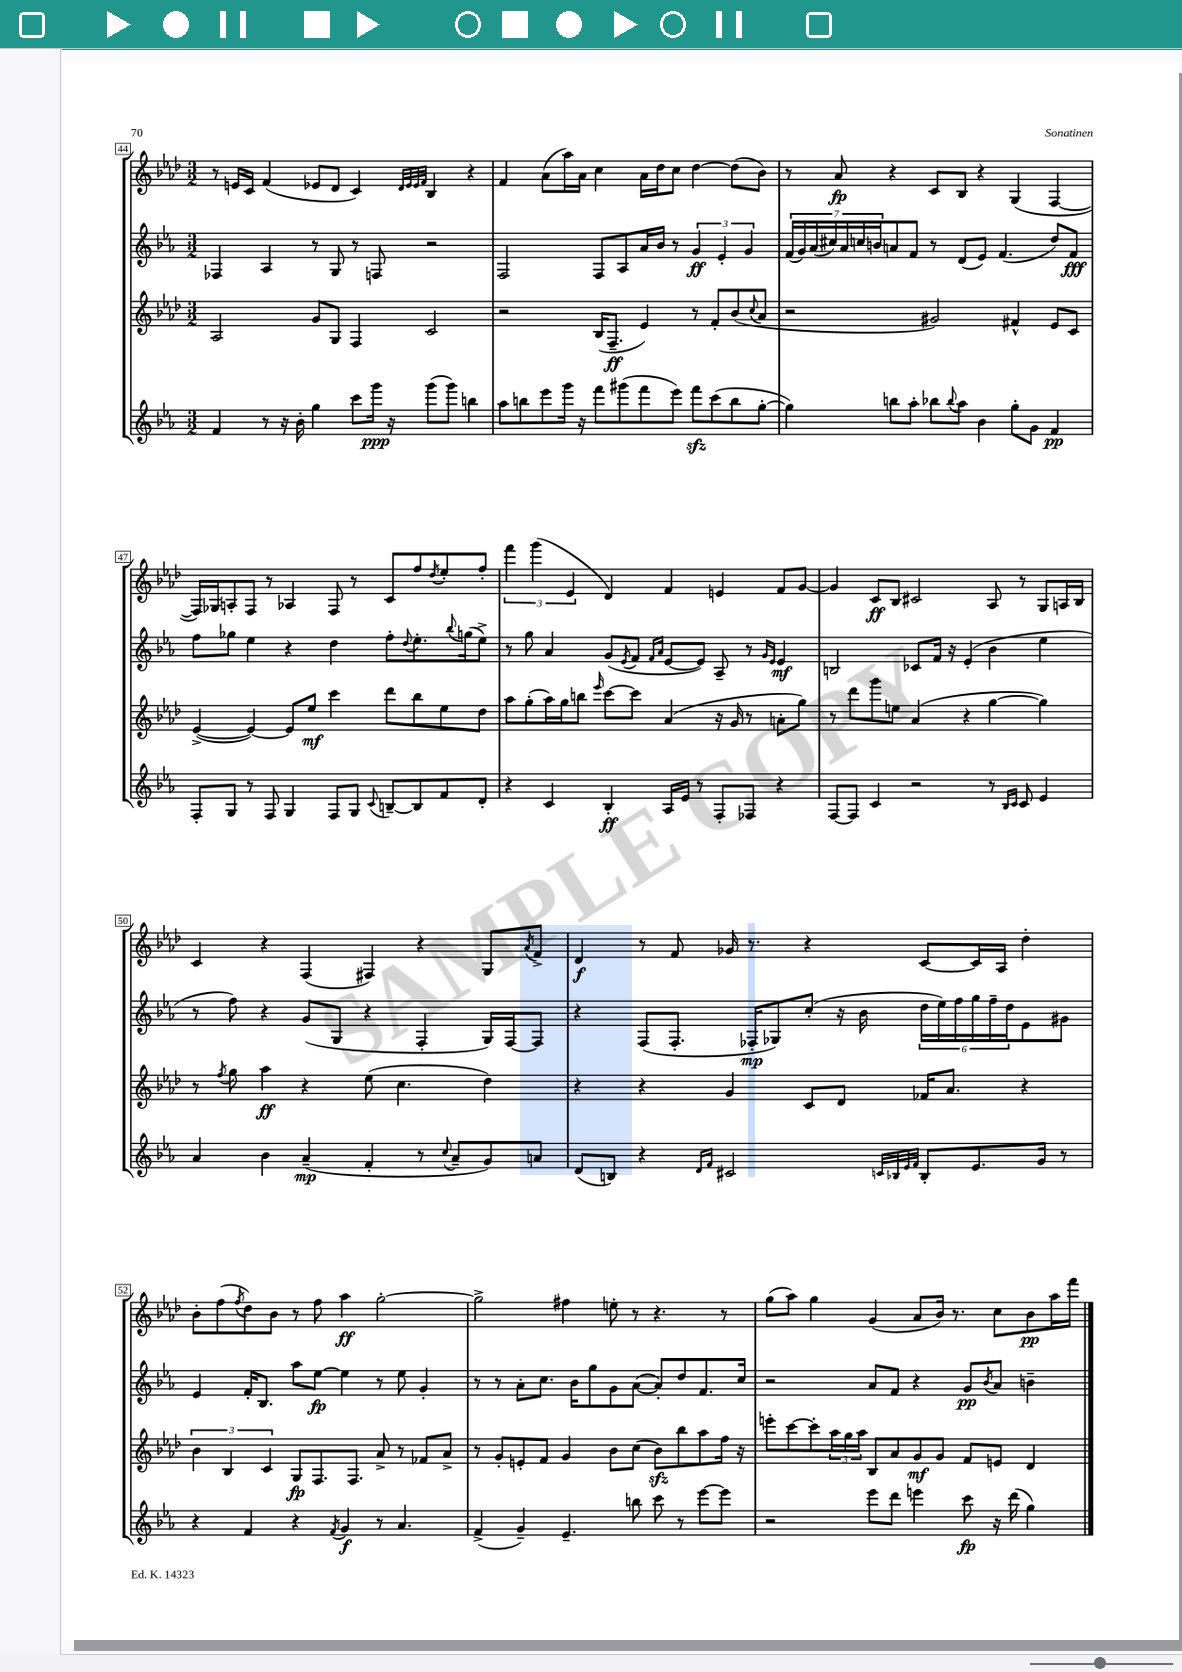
<<
\new StaffGroup <<
\new Staff = "s0" {
    \clef treble \key aes \major \numericTimeSignature \time 3/2
    r8 e'16 c'16 f'4( ees'8 des'8 c'4) \grace { des'32 ees'32 ees'32 f'32 } bes4 r4 |
    f'4 aes'8( aes''16) aes'16 c''4 aes'16 des''16 c''8 des''4~ des''8( bes'8) |
    r8 aes'8\fp r4 c'8 bes8 r4 g4( f4~ |
    f16) ges16 a8-. f8 r8 aes4 f8 r8 c'8 f''8 \acciaccatura { des''8 } ees''8-. f''8-. |
    \tuplet 3/2 { f'''4 g'''4( ees'4 } des'4) f'4 e'4 f'8 g'8~ |
    g'4 c'8\ff bes8 cis'2 aes8 r8 g8 a16 bes16 |
    c'4 r4 f4( fis4) r4 g8 \acciaccatura { aes'8 } f'8-> |
    des'4\f r8 f'8 ges'16 r8. r4 c'8~ c'16 aes16 des''4-. |
    bes'8-. f''8( \acciaccatura { f''8 } des''8) bes'8 r8 f''8 aes''4\ff g''2~-. |
    g''2-> fis''4 e''8-. r8 r4. r8 |
    g''8( aes''8) g''4 g'4( aes'8 bes'16) r8. c''8 bes'8\pp aes''16 f'''16 \bar "|." |
}
\new Staff = "s1" {
    \clef treble \key ees \major \numericTimeSignature \time 3/2
    fes4 aes4 r8 g8 r8 f8 r2 |
    f2 f8 aes8 aes'16 bes'16 r8 \tuplet 3/2 { g'4\ff ees'4-. g'4 } |
    \tuplet 7/4 { f'16( g'16) aes'16( cis''16) aes'16 c''16 b'16 } a'8 f'8 r8 d'8( ees'8) f'4.( d''8) f'8\fff |
    f''8 ges''8 ees''4 r4 d''4 f''8-. \appoggiatura { d''8 } ees''8.-. \appoggiatura { bes''8 } g''16( ees''8->) |
    r8 g''8 aes'4 g'8( \acciaccatura { ees'8 } f'8 \grace { f'16 aes'16 } ees'8~ ees'8) aes8-- r8 \grace { g'16 ees'16 } ees'4\mf |
    b2 ces'8 f'16 r16 ees'4-.( bes'4 ees''4 |
    r8 f''8) r4 g'8( g8 r4 f4-. g16) f16~ f8 |
    r4 f8( f8.-. fes16-.\mp ges8) c''8-.( r16 bes'16 \tuplet 6/4 { d''16 ees''16) f''16 g''16 f''16-- d''16 } ees'8 gis'8 |
    ees'4 f'16-. bes8. aes''8 ees''8~\fp ees''4 r8 ees''8 g'4-. |
    r8 r8 aes'8-. c''8. bes'16 g''8 g'8 aes'8~( aes'8-.) d''8 f'8. c''16 |
    r2 aes'8 f'8 r4 g'8\pp \acciaccatura { bes'8 } aes'8 b'4-- \bar "|." |
}
\new Staff = "s2" {
    \clef treble \key aes \major \numericTimeSignature \time 3/2
    aes2 g'8 g8 f4 c'2 |
    r2 bes16( f8.--\ff ees'4) r8 f'8-. bes'8( \appoggiatura { c''8 } aes'8 |
    r2 gis'2) fis'4-^ ees'8 c'8 |
    ees'4~->( ees'4~) ees'8 ees''8\mf c'''4 des'''8 bes''8 ees''8 des''8 |
    aes''8 g''8-.( aes''16) g''16 b''8 \grace { ees'''16 } c'''8~ c'''8 aes'4( r16 g'16 r8 a'8-. g''8) |
    r8 des'''8 g'''8 e''8 aes'4( r4 g''4~ g''4) |
    r8 \acciaccatura { f''8 } g''8 aes''4\ff r4 ees''8( c''4. des''4) |
    r4 r4 g'4 c'8 des'8 fes'16 aes'8. r4 |
    \tuplet 3/2 { bes'4 bes4 c'4 } g8\fp f8. f8. aes'8-> r8 fes'8 aes'8-> |
    r8 g'8-. e'8-. f'8 g'4 bes'8 c''8( bes'8\sfz) bes''8 aes''8 f''16 r16 |
    e'''8-. c'''8~ c'''8-. \tuplet 3/2 { aes''16 g''16 aes''16 } bes8 aes'8 g'8\mf g'8 f'8 e'8 des'4 \bar "|." |
}
\new Staff = "s3" {
    \clef treble \key ees \major \numericTimeSignature \time 3/2
    f'4 r8 r16 bes'16-. g''4 c'''8 g'''16\ppp r16 g'''8( g'''8) b''4 |
    aes''8 b''8 ees'''8 g'''16 r16 f'''8 gis'''8( f'''8 ees'''8) f'''8\sfz c'''8( b''8 g''8~-. |
    g''4) b''8 aes''8-. bes''8 \appoggiatura { bes''8 } aes''8 bes'4 g''8-. g'8 f'4\pp |
    f8-. g8 r8 f8 g4 f8 g8 \appoggiatura { c'8 } b8~-- b8 f'8 d'8-. |
    r4 c'4 bes4-.\ff aes16 ees'16 r8 f8-. fes8 r4 |
    f8~ f8 c'4 r2 r8 \grace { bes16 c'16 } c'8 ees'4 |
    aes'4 bes'4 aes'4--\mp( f'4-. r8 \appoggiatura { c''8 } aes'8-- g'8) a'8 |
    d'8( b8) r4 \grace { d'16 f'16 } cis'2 \grace { c'32 bes32 ees'32 f'32 } bes8-. ees'8. g'16 r8 |
    r4 f'4 r4 \acciaccatura { f'8 } g'4\f r8 aes'4. |
    f'4->( g'4--) ees'4.-- b''8 c'''8 r8 ees'''8~ ees'''8 |
    r2 ees'''8 d'''8 e'''4 c'''8\fp r16 d'''16( g''4) \bar "|." |
}
>>
>>
\layout { \context { \Score currentBarNumber = #44 \override BarNumber.stencil = #(make-stencil-boxer 0.1 0.3 ly:text-interface::print) } }
